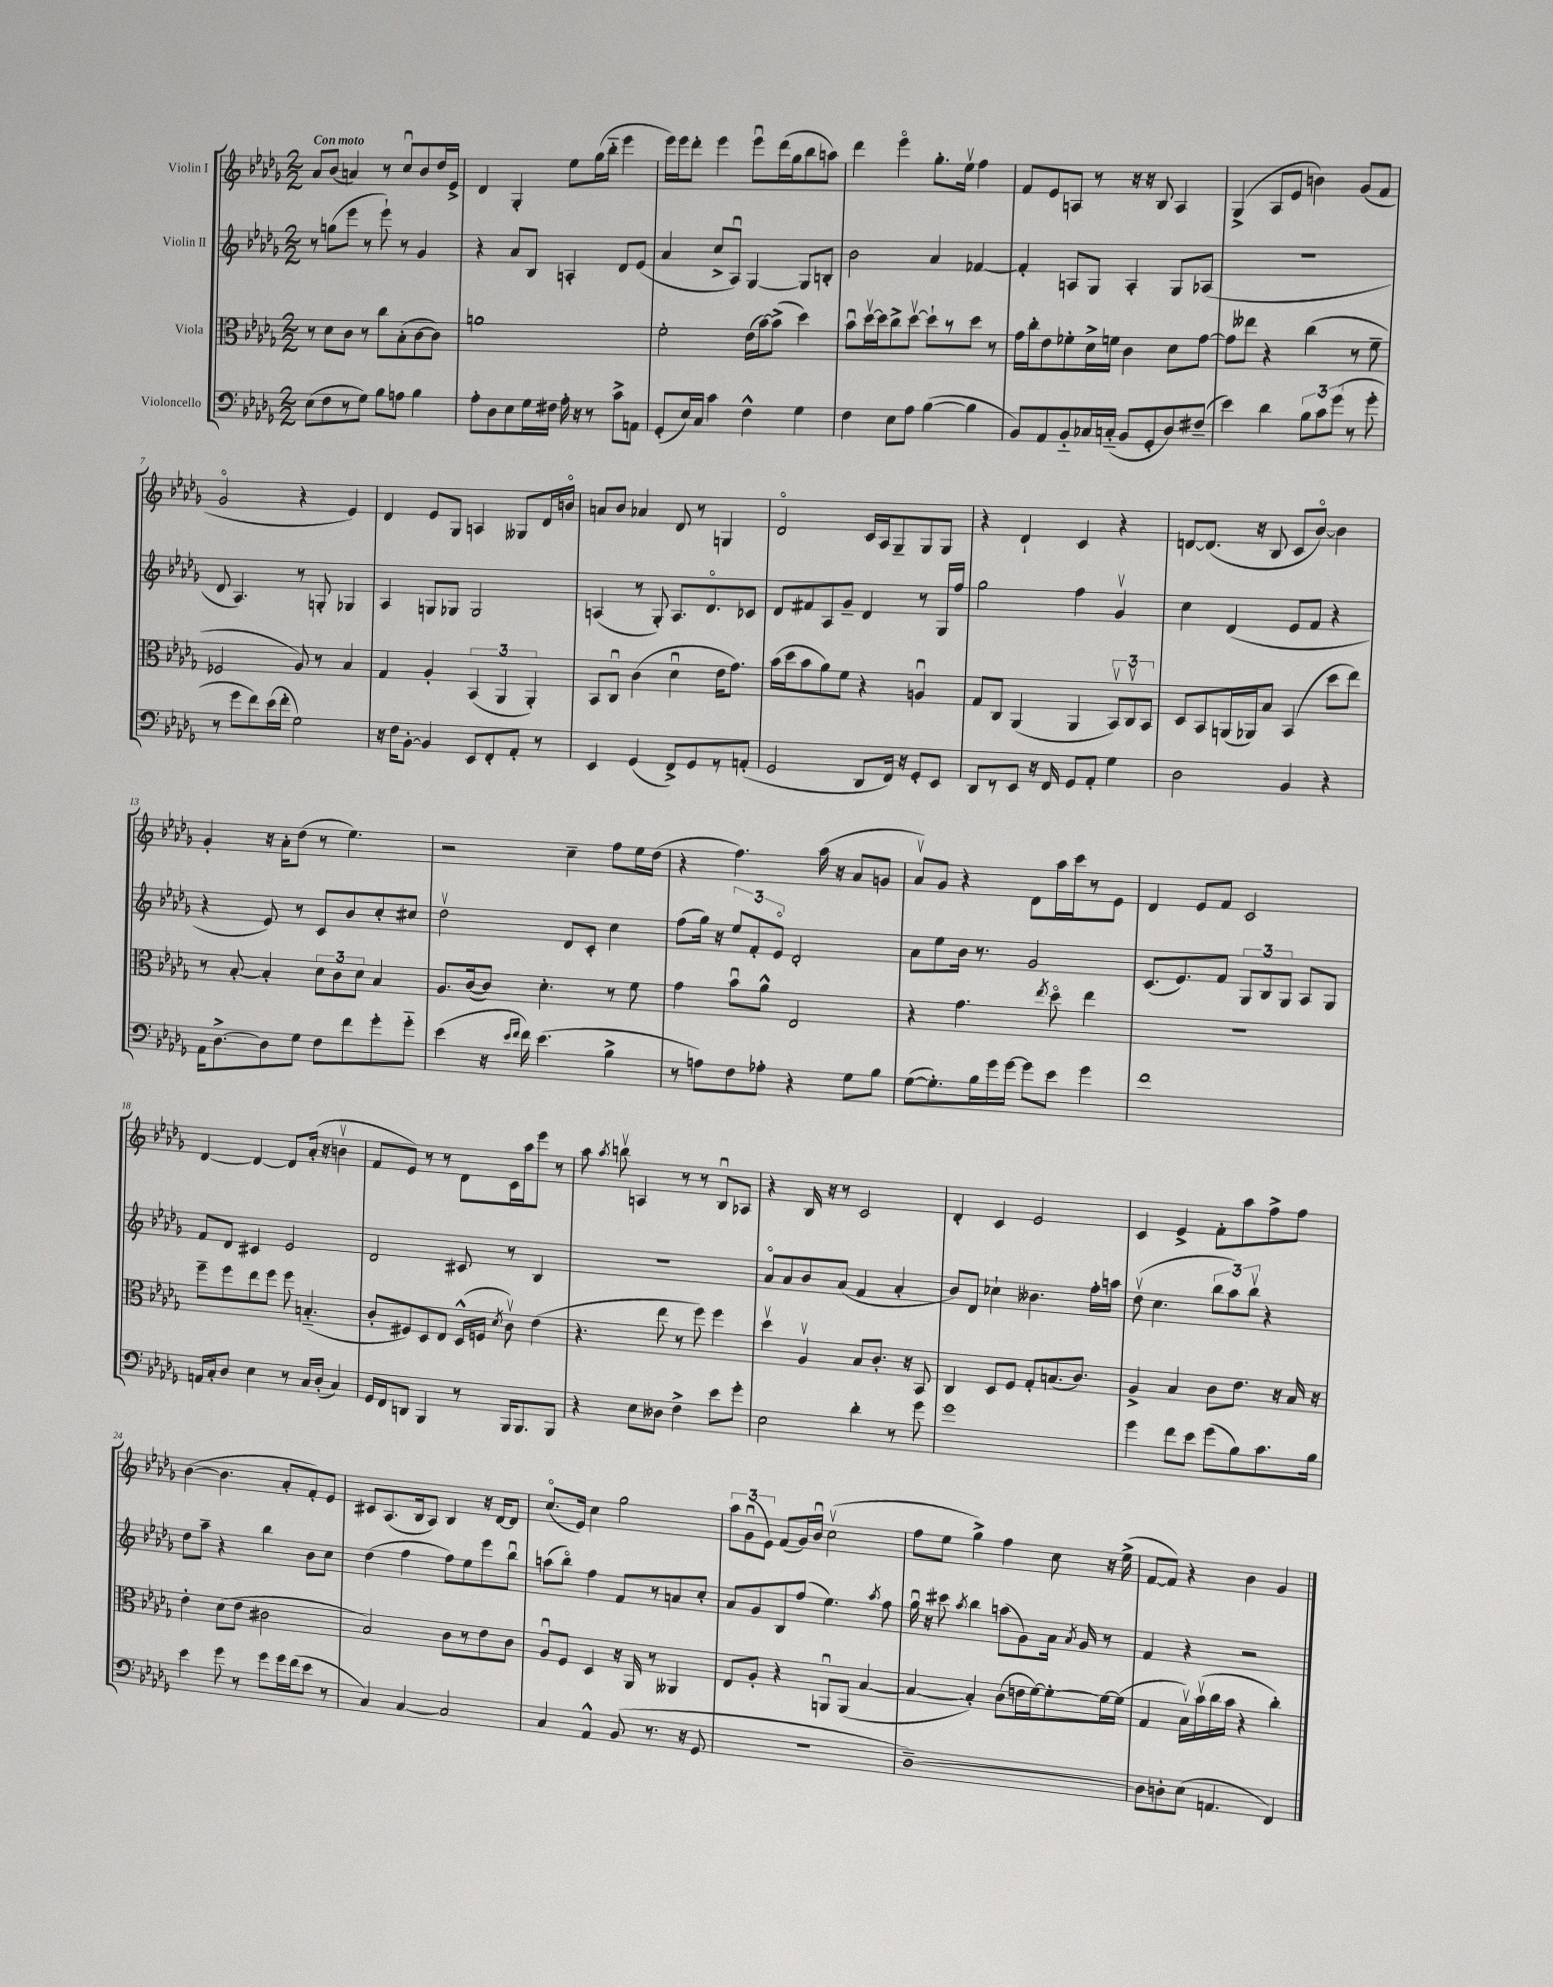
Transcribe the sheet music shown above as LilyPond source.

<<
\new StaffGroup <<
\new Staff = "s0" \with { instrumentName = "Violin I" } {
    \clef treble \key des \major \numericTimeSignature \time 2/2 \tempo "Con moto"
    \autoBeamOff aes'8[ bes'8]( a'4) r8 c''8[\downbow bes'8 des''16 ees'16]-> |
    des'4 ges4-. ees''8[ ges''16( bes''16]-_ ees'''4 |
    ees'''16[) ees'''16 des'''8]-. ees'''4 ees'''8[\downbow des'''16( ges''16 bes''8 a''8]) |
    des'''4 ees'''4\flageolet ges''8.[-. ees''16]\upbow f''4 |
    f'8[ ees'8 a8] r8 r16 r16 bes8 a4 |
    ges4->( aes8[ ees'8] b'4) ges'8[( f'8] |
    ges'2\flageolet r4 ees'4) |
    des'4 ees'8[ ges8] a4 geses8[ des'16 b'16]\flageolet |
    a'8[ bes'8] aes'4 des'8 r8 g4 |
    des'2\flageolet c'16[ aes16 ges8-- ges8 ges8] |
    r4 des'4-! c'4 r4 |
    d'8[~ d'8.]( r16 bes8 c'8[ bes'8]~\flageolet) bes'4 |
    ges'4-. r16 aes'16[-. des''8]( r8 ees''4.) |
    r2 c''4-- f''8[ ees''16 des''16]( |
    r4 f''4.) aes''16( r16 aes'8[ g'8] |
    aes'8[\upbow) ges'8] r4 des'8[ aes''16 c'''16 r8 ees'8] |
    des'4 ees'8[ f'8] c'2 |
    des'4~ des'4~ des'8[ aes'16]-.( r16 b'4\upbow |
    f'8[ ees'8]) r8 r8 des'8[ c'16 aes''16 ees'''8] r8 |
    aes''8 \acciaccatura { aes''8 } b''8\upbow a4 r8 r8 bes8[\downbow aes8] |
    r4 bes16 r16 r8 c'2 |
    des'4-. c'4 ees'2 |
    c'4 ees'4-> f'8[-. aes''8 f''8-> f''8] |
    bes'4~( bes'4. aes'8[-. f'8-.) ees'8] |
    cis'8[ aes8.( bes16 aes8]) bes4 r16 des'16[~ des'8] |
    c''8.[\flageolet( ees'16]) c''4 ges''2 |
    \tuplet 3/2 { aes''8[ ges'8\downbow( ees'8]) } f'8[( ges'16) bes'16]\downbow c''2\upbow( |
    f''8[ ees''8] ges''4->) f''4 c''8 r16 ees''16->( |
    f'8[~ f'8]) r4 bes'4 ges'4 \bar "|." |
}
\new Staff = "s1" \with { instrumentName = "Violin II" } {
    \clef treble \key des \major \numericTimeSignature \time 2/2
    \autoBeamOff r8 g''8[( ees'''8] r8 ees'''8-!) r8 ges'4 |
    r4 aes'8[ bes8] a4-. des'8[ ees'8]( |
    aes'4 c''8[-> aes8]\downbow) ges4~ ges8[ b8]-. |
    bes'2 aes'4 fes'4~ |
    fes'4-. a8[ ges8] a4-. ges8[ aes8]( |
    r1 |
    des'8 aes4.) r8 g8-. ges4 |
    aes4 g8[ ges8] ges2 |
    a4( r8 ges8-.) a8.[ des'8.\flageolet ces'8] |
    des'8[ fis'8 aes8 ges'8]-- des'4 r8 ges16[ f''16] |
    ges''2 f''4 ges'4\upbow |
    c''4 des'4( ees'8[ f'8] r4 |
    r4 ees'8) r8 c'8[ bes'8 c''8-. cis''8] |
    des''2\upbow des'8[ c'8]-. c''4 |
    f''8[( ges''16]) r16 \tuplet 3/2 { ees''8[ f'8-. ees'8]\flageolet } des'2-. |
    aes'8[ ees''8 bes'16] r8. ges'2 |
    c'8.[( ees'8.) f'8] \tuplet 3/2 { ges8[ bes8 ges8] } aes8[ ges8] |
    f'8[ des'8] cis'4 ees'2 |
    des'2 cis'8 r8 bes4 |
    r1 |
    aes'8[\flageolet aes'8 bes'8 aes'8]( f'4 aes'4-. |
    bes'8[) des'8] ces''4-! beses'4. f''16[-. a''16] |
    des''8\upbow( c''4. \tuplet 3/2 { bes''8[ aes''8) bes''8]\upbow } r4 |
    des''8[ aes''8]-- r4 bes''4 bes'8[ c''8] |
    des''4( f''4 f''8[) ees''8 ees'''8 bes''8]\downbow |
    a''8[( bes''8]\flageolet) f''4 f'8[ r8 a'8 c''8]-. |
    aes'8[ ges'8 bes8 f''8]( ees''4.) \acciaccatura { aes''8 } f''8 |
    ges''16\downbow r16 cis'''8 \acciaccatura { aes''8 } bes''4 a''8[( ges'8) aes'16] \acciaccatura { aes'8 } ges'16 r8 |
    f'4 r4 r2 \bar "|." |
}
\new Staff = "s2" \with { instrumentName = "Viola" } {
    \clef alto \key des \major \numericTimeSignature \time 2/2
    \autoBeamOff r8 des'8[ c'8] r8 c''8[ bes8-.( c'8~ c'8]) |
    a'1 |
    f'2-. ees'16[( bes'16~) bes'8]->( des''4) |
    bes'8[\downbow des''16~\upbow des''16 c''8-> des''8]~\upbow des''8[-! r8 des''8] r8 |
    ges'16[ c''16-. ees'8 fes'8-. des'16-> f'16] c'4 des'8[ ges'8]~ |
    ges'8[ eeses''8] r4 c''4( r8 f'8-- |
    fes2 aes8) r8 bes4 |
    ges4 aes4-. \tuplet 3/2 { bes,4( aes,4 aes,4-.) } |
    bes,8[ c8]\downbow c'4( des'4\downbow ees'16[ ges'8.]) |
    bes'16[( des''16 bes'8 aes'8) f'8] r4 a4\downbow |
    ges8[ c8] aes,4( aes,4 \tuplet 3/2 { bes,8[\upbow) c8\upbow bes,8] } |
    des8[ bes,8 a,16( aes,16) bes8] bes,4( des''8[ ees''8]) |
    r8 bes8~-. bes4-. \tuplet 3/2 { des'8[ c'8 des'8] } bes4 |
    aes8.[ c'16~( c'8]) des'4.-. r8 f'8 |
    ges'4 bes'8[\downbow aes'8]-^ ees2 |
    r4 ges'4. \acciaccatura { ees''8 } des''8\flageolet ees''4 |
    R1 |
    f''8[-- f''8 ees''8 f''8] f''8 b4.-_( |
    c'8[-. fis8) des8 ees8] des16[-^( f16] \acciaccatura { des'8 } c'8\upbow) ees'4( |
    r4. ees''8 r8 f''8) f''4 |
    des''4\upbow aes4\upbow bes8[ c'8.]-. r16 bes,8 |
    c4 des8[ f8] ges8[-. b8.( c'8.]) |
    aes4-> bes4 c'8[ ees'8.] r16 bes16 r16 |
    ees'4-. des'8[( ees'8] cis'2 |
    bes2) c'8[ r8 ees'8 c'8] |
    aes8[\downbow f8] des4 r16 aes,16 r8 aeses,4 |
    ees8[ aes8]-. r4 a,8[\downbow a,8]( bes4~ |
    bes4~ bes4-.) c'8[( e'16 f'16~) f'8~-. f'16~ f'16]( |
    ges4 bes16[\upbow) bes'16\upbow( c''16 bes'16] r4 c''4-.) \bar "|." |
}
\new Staff = "s3" \with { instrumentName = "Violoncello" } {
    \clef bass \key des \major \numericTimeSignature \time 2/2
    \autoBeamOff ees8[( f8 r8 ges8]) bes8[ a8] bes4 |
    aes8[-. des8 ees8 ges16 fis16] aes16-. r16 r8 c'8[-> a,8] |
    ges,8[-.( ees16) c16] c'4 f4-^ ges4 |
    f4 ees8[ aes8] bes4~( bes4 |
    bes,8[) aes,8 bes,8-_ ces16 c16]-_( bes,8[ ges,8-. des8) fis8]--( |
    ees'4) des'4 \tuplet 3/2 { bes8[ c'8 ges'8]( } r8 ges'8-. |
    r8 ges'8[ f'8) ees'16( f'16]-. ges2) |
    r16 f16[ bes,8]~-. bes,4 ees,8[ f,8-. aes,8]-. r8 |
    ees,4 ges,4( f,8[->) ges,8 r8 a,8]-.( |
    ges,2 des,8[ f,16]) r16 ges,8[-. ees,8] |
    des,8[ r8 ees,8] r16 f,16 ges,8[ aes,8]-. ges4 |
    des2 bes,4 r4 |
    aes,16[ des8.~-> des8 ges8] f8[ f'8 ges'8-. ges'8]-_ |
    ees'4( r16 \grace { ees'16[ f'16] } f'16) ees'4.( bes4-> |
    r8 a8[) f8 aes8]-. r4 ges8[ bes8] |
    ges8[~( ges8.-.) bes16 ges'16 ges'16]~ ges'8[ ees'8] ges'4 |
    f'1 |
    a,16[ c16-. des8] ees4 r8 c16[ des16]-.( c4) |
    ges,16[ f,16 d,8] bes,,4 r8 bes,,16[ bes,,8. bes,,8] |
    r4 ees8[ deses8] f4-> ees'8[ ges'8]-. |
    ees2 des'4-. r8 ges'8 |
    ges'1 |
    ges'4 f'8[ ees'8] ges'8[( bes8) c'8. bes16] |
    ees'4 ges'8 r8 ges'8[ ges'16 f'16( ees'8] r8 |
    c4) c4~ c2 |
    c4 aes,4-^ bes,8( r8. r16 ges,8 |
    r1 |
    des1~--) |
    des8[ d8-. ees8]( a,4. f,4) \bar "|." |
}
>>
>>
